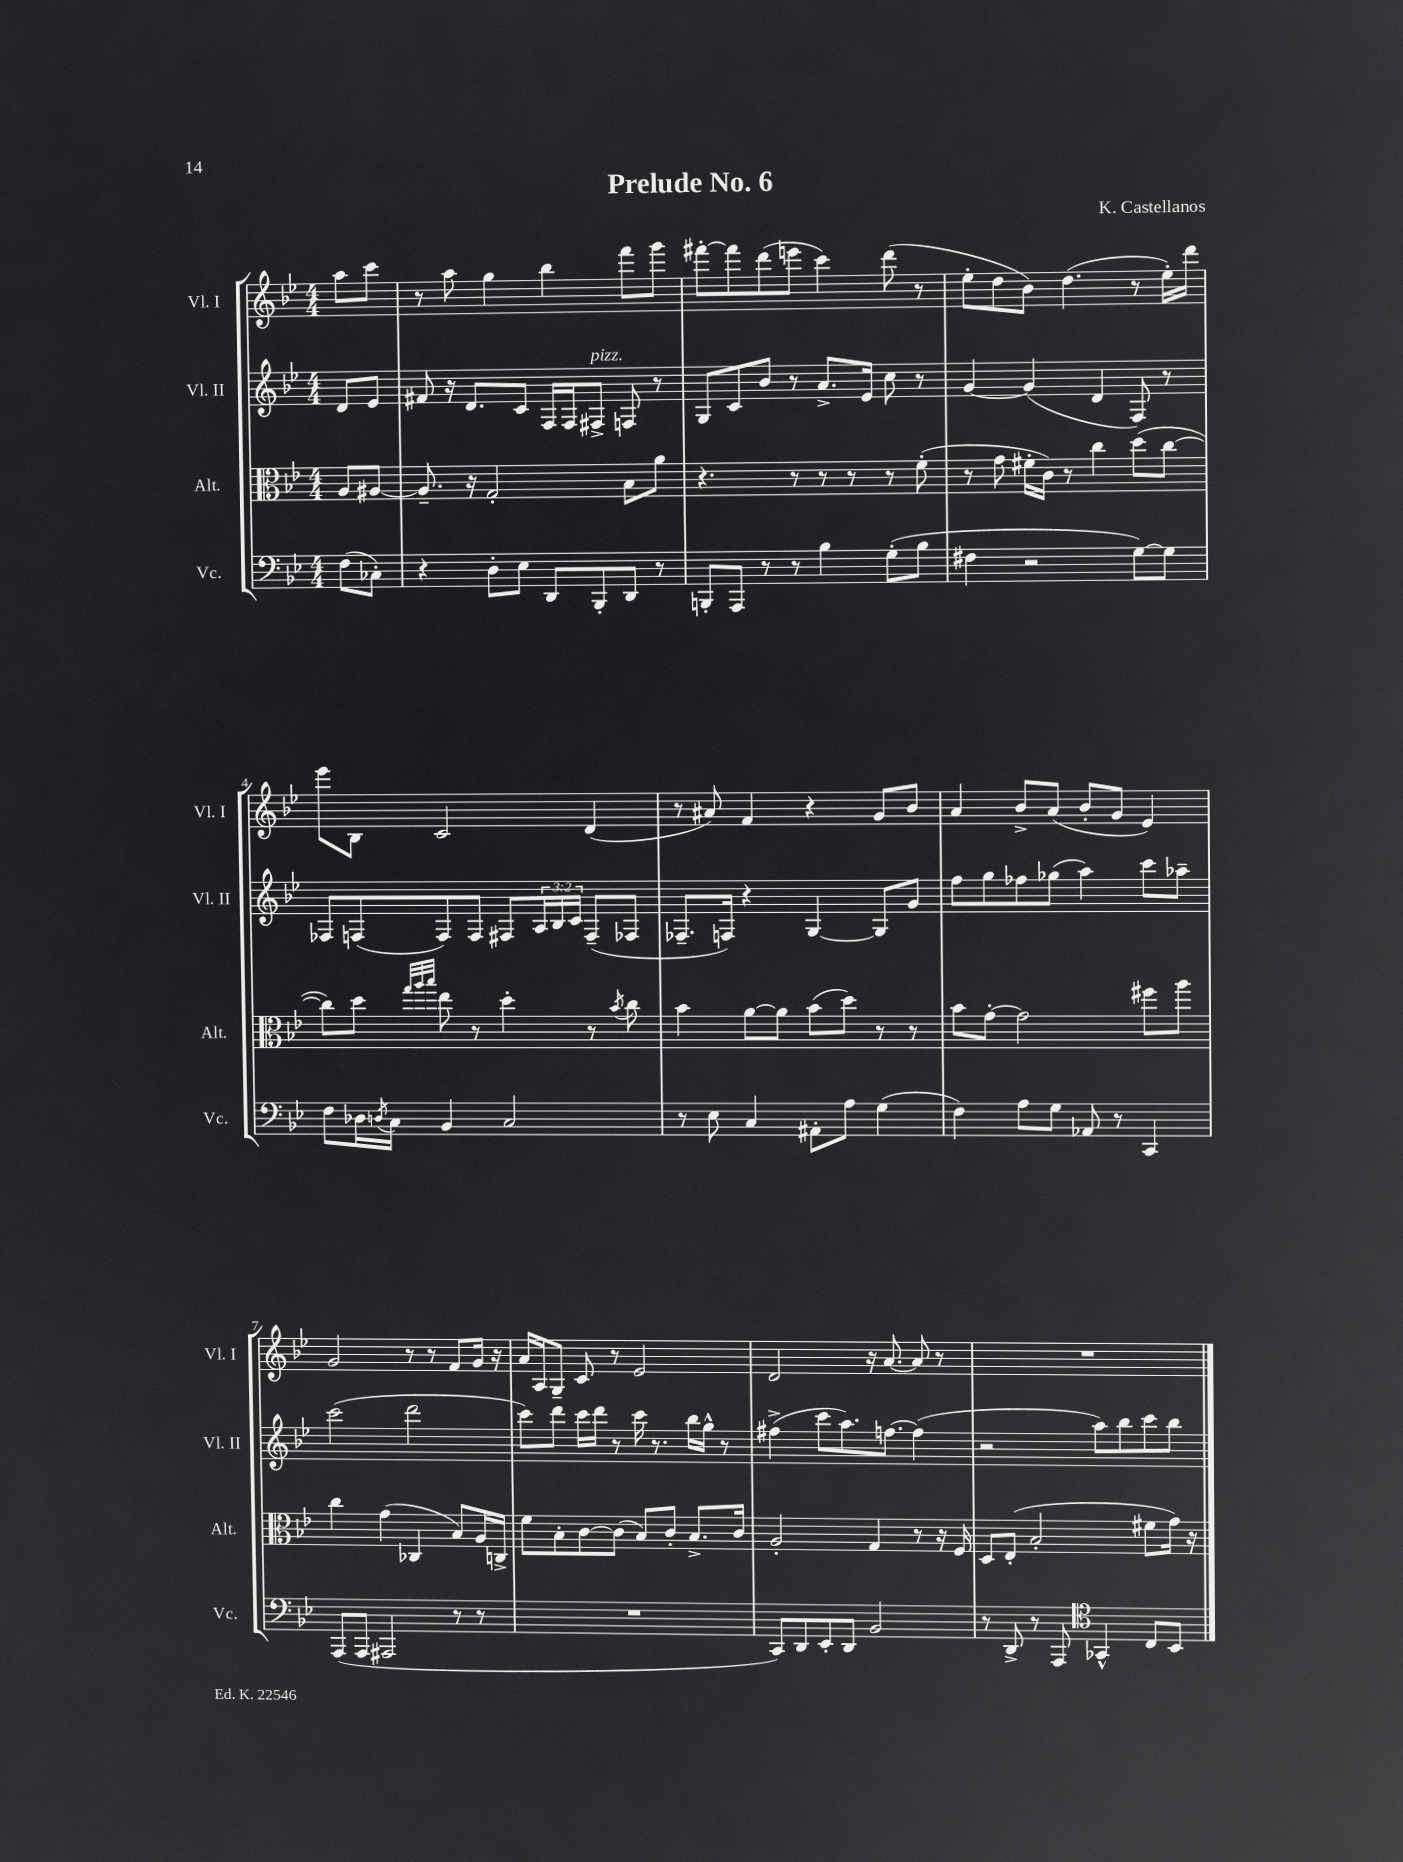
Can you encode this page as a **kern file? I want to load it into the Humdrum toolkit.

**kern	**kern	**kern	**kern
*staff4	*staff3	*staff2	*staff1
*clefF4	*clefC3	*clefG2	*clefG2
*k[b-e-]	*k[b-e-]	*k[b-e-]	*k[b-e-]
*M4/4	*M4/4	*M4/4	*M4/4
(8F\L	8A/L	8d/L	8aa\L
8C-'\J)	[8A#/J	8e-/J	8ccc\J
=	=	=	=
4r	8.A#~/]	8f#/	8r
.	.	16r	8aa\
.	16r	8.d/L	.
8D'\L	2G'/	.	4gg\
8E-\J	.	8c/J	.
8DD/L	.	16F/LL	4bb-\
.	.	16F/J	.
8BBB-'/	.	8F#^/J	.
8DD/J	8B-\L	8F/	8fff\L
8r	8a\J	8r	8ggg\J
=	=	=	=
8BBB'/L	4.r	8G/L	[8fff#'\L
8AAA/J	.	8c/	8fff#\]
8r	.	8b-/J	(8ddd\
8r	8r	8r	8eee\J
4B-\	8r	8.a^/L	4ccc\)
.	8r	.	.
.	.	16e-/Jk	.
(8G'\L	8r	8cc\	(8ddd\
8B-\J	(8f'\	8r	8r
=	=	=	=
4F#\	8r	[4g/	8ee-'\L
.	8g\	.	8dd\
2r	16f#'\LL	(4g/]	8b-\J)
.	16c\JJ)	.	.
.	8r	.	(4.dd\
.	4cc\	4d/	.
[8G\L)	(8dd\L	8F/)	8r
8G\]J	[8cc\J	8r	16ee-'\LL)
.	.	.	16ddd\JJ
=	=	=	=
8F\L	8cc\]L)	8F-/L	8eee-\L
16D-\L	8dd\J	(8F/	8B-\J
8qD/	.	.	.
16C\JJ	.	.	.
.	32qqgg/LLL	.	.
.	32qqaa/	.	.
.	32qqbb-/JJJ	.	.
4BB-/	8ee-\	8F/)	2c/
.	8r	8F/J	.
2C/	4dd'\	8F#/L	.
.	.	24A/L	.
.	.	24B-/	.
.	.	24c/JJ	.
.	8r	(8F#~/L	(4d/
.	8qb-/	.	.
.	8cc\	8F-/J	.
=	=	=	=
8r	4b-\	8.F-~/L	8r
8E-\	.	.	8a#/)
.	.	16F/Jk)	.
4C/	[8a\L	4r	4f/
.	8a\]J	.	.
8AA#'\L	(8b-\L	[4G/	4r
8A\J	8dd\J)	.	.
(4G\	8r	8G/]L	8g/L
.	8r	8g/J	8b-/J
=	=	=	=
4F\)	8b-\L	8ff\L	4a/
.	[8g'\J	8gg\	.
8A\L	2g\]	8ff-\	8b-^/L
8G\J	.	(8gg-\J	(8a/J
8AA-/	.	4aa\)	8b-'/L
8r	.	.	8g/J
4CC/	8ff#\L	8ccc\L	4e-/)
.	8aa\J	8aa-~\J	.
=	=	=	=
(8AAA/L	4cc\	(2ccc\	2g/
8AAA/J	.	.	.
2AAA#/	(4g\	.	.
.	4C-/	2ddd\	8r
.	.	.	8r
8r	8B-/L)	.	8f/L
8r	16A/L	.	16g/Jk
.	16C^/JJ	.	16r
=	=	=	=
1r	8f\L	8ccc\L)	16a/LL
.	.	.	16A/J
.	8B-'\	8ddd\J	8G~/J
.	[8c\	16ccc\LL	8c/
.	.	16ddd\JJ	.
.	(8c\]J	8r	8r
.	8B-/L)	16ccc\	2e-/
.	.	8.r	.
.	8c'/J	.	.
.	8.B-^/L	16bb-\LL	.
.	.	16gg^^\JJ	.
.	.	8r	.
.	16c/Jk	.	.
=	=	=	=
8CC/L)	2A'/	(4ff#^\	2d/
8DD/	.	.	.
8EE-'/	.	8ccc\L	.
8DD/J	.	8.aa\)	.
2BB-/	4G/	.	16r
.	.	[8.ff\J	[8.a/
.	8r	(4ff\]	8a/]
.	16r	.	8r
.	16F/	.	.
=	=	=	=
8r	8D/L	2r	1r
8DD^/	(8E-'/J	.	.
8r	2B-'/	.	.
8AAA/	.	.	.
*clefC4	*	*	*
4GG-^^/	.	8aa\L)	.
.	.	8bb-\	.
8C/L	8f#\L	8ccc\	.
8BB-/J	16g\Jk)	8bb-\J	.
.	16r	.	.
==	==	==	==
*-	*-	*-	*-
